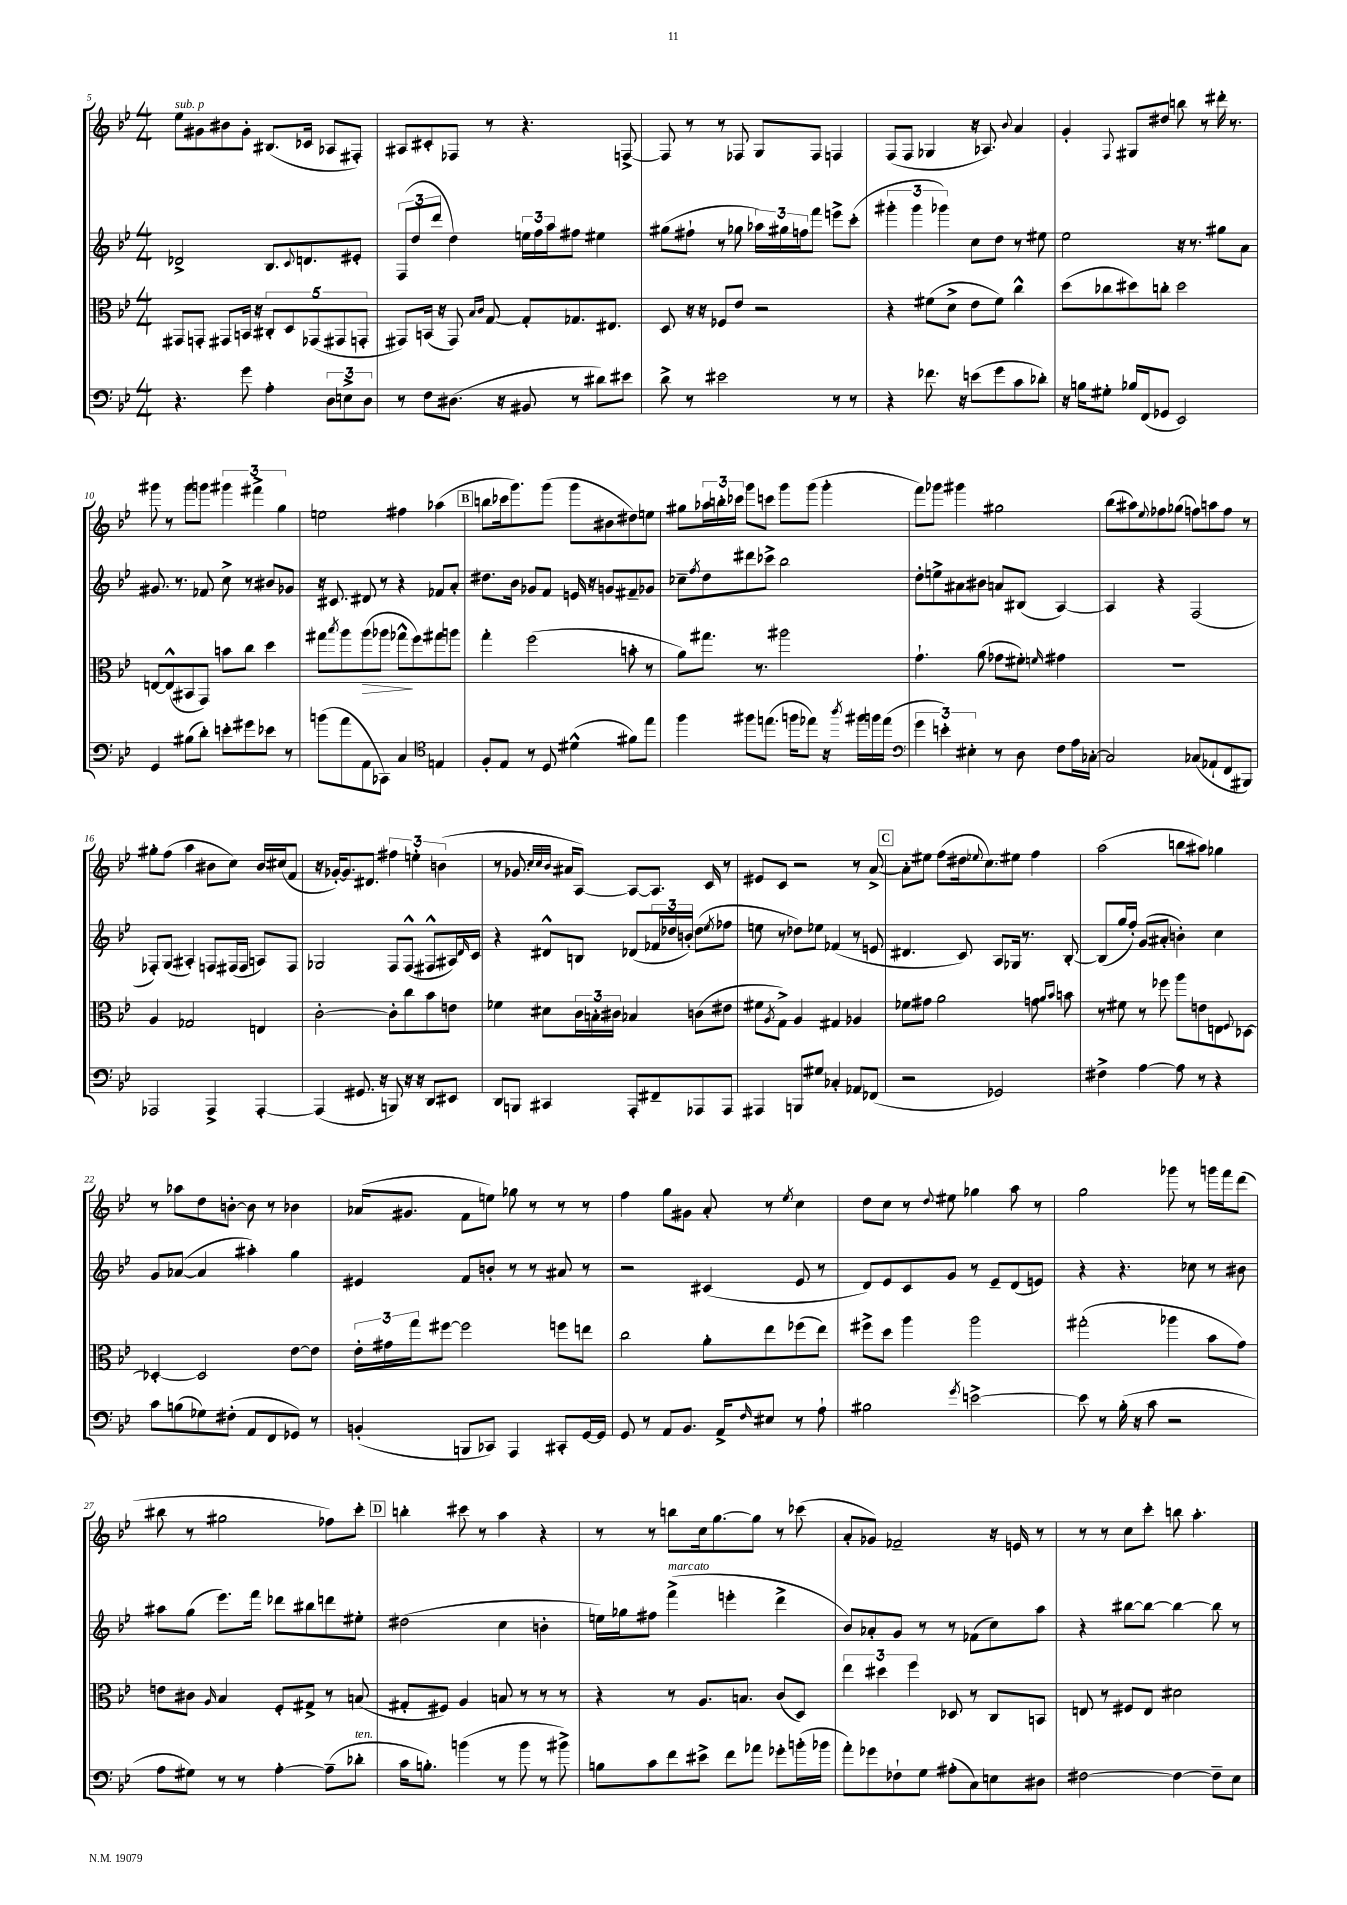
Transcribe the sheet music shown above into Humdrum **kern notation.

**kern	**kern	**dynam	**kern	**kern
*part4	*part3	*part3	*part2	*part1
*staff4	*staff3	*staff3	*staff2	*staff1
*clefF4	*clefC3	*	*clefG2	*clefG2
*k[b-e-]	*k[b-e-]	*	*k[b-e-]	*k[b-e-]
*M4/4	*M4/4	*	*M4/4	*M4/4
=5	=5	=5	=5	=5
!	!	!	!	!LO:TX:a:i:t=sub. p
4.r	8GG#X/L	.	2d-X^/	8ee-\L
.	8GGn'/J	.	.	8g#X\
.	8GG#X/L	.	.	8b#X\
8g\	16BBn/Jk	.	.	8g#'\J
.	16r	.	.	.
4A'\	10C#X'/L	.	8.B-/L	(8.B#X/L
.	10D/	.	.	.
.	.	.	8qqc/	.
.	.	.	8.dn/	16c-X/Jk
.	(10GG-X/	.	.	.
12D\L	.	.	.	8A-X/L
.	10GG#X/	.	.	.
12En^\	.	.	.	.
.	.	.	8e#X'/J	8F#X'/J)
.	10GGn'/J	.	.	.
12D\J	.	.	.	.
=6	=6	=6	=6	=6
8r	8GG#X/L)	.	(12F/L	8A#X/L
.	.	.	12dd/	.
8F\L	(16BBn/Jk	.	.	8c#X'/
.	.	.	12ddd/J	.
.	16r	.	.	.
(8.D#X\J	8GG#/)	.	4dd\)	8F-X/J
.	16qqB-/LL	.	.	.
.	16qqc/JJ	.	.	.
.	[8G/	.	.	8r
16r	.	.	.	.
8BB#X/	8G'/L]	.	24een\LL	4.r
.	.	.	24ff\	.
.	.	.	24aa\J	.
8r	8.G-X/	.	8ff#X\J	.
8d#X\L)	.	.	4ee#X\	.
.	8.E#X/J	.	.	.
8e#X\J	.	.	.	[8Fn^/
=7	=7	=7	=7	=7
8d^\	8D/	.	(8gg#X\L	8F/]
8r	16r	.	8ff#X`\J	8r
.	16r	.	.	.
2e#X\	8F-X/L	.	8r	8r
.	8e-/J	.	8gg-X\	8F-X/
.	2r	.	24aa-X\LL)	8G/L
.	.	.	24gg#X\	.
.	.	.	24ffn\J	.
.	.	.	8fff\J	8F-/J
8r	.	.	8eeen^\L	4Fn/
8r	.	.	(8ccc'\J	.
=8	=8	=8	=8	=8
4r	4r	.	6ggg#X'\	(8F/L
.	.	.	.	8F/J
.	.	.	6ggg#\	.
8.f-X\	(8f#X\L	.	.	4G-X/
.	.	.	6ggg-X\)	.
.	8d^\J	.	.	.
16r	.	.	.	.
(8en\L	8e-\L	.	8cc\L	16r
.	.	.	.	8.A-X/)
8g\	8f#\J)	.	8dd\J	.
.	.	.	.	8qqb-/
8c\	4cc^^\	.	8r	4a/
8d-X'\J)	.	.	8ee#X\	.
=9	=9	=9	=9	=9
16r	(8dd\L	.	2ee-\	4g'/
16Bn\KL	.	.	.	.
8G#X'\J	8cc-X\	.	.	.
.	.	.	.	8qqF/
16B-X/LL	8dd#X\)	.	.	8G#X/L
(16FF/J	.	.	.	.
8GG-X/J	8ccn'\J	.	.	8dd#X/J
2EE-/)	2dd#\	.	16r	8bbn\
.	.	.	8.r	.
.	.	.	.	8r
.	.	.	8gg#X\L	16ddd#X'\
.	.	.	.	8.r
.	.	.	8a\J	.
!!LO:LB:g=z
=10	=10	=10	=10	=10
4GG/	[8En/L	.	8.g#X/	8ggg#X\
.	(8E^^/]	.	.	8r
.	.	.	8.r	.
(8B#X\L	8BB#X/	.	.	8ggg#\L
8d'\J)	8GG/J)	.	8f-X/	8gggn\J
8en'\L	8bn\L	.	8cc^\	6ggg#X\
8g#X\	8cc\J	.	8r	.
.	.	.	.	6fff#X^\
8e-X\J	4dd\	.	8b#X/L	.
.	.	.	.	6gg\
8r	.	.	8g-X/J	.
=11	=11	=11	=11	=11
(8bn\L	8gg#X\L	.	16r	2een\
.	.	.	8.c#X/	.
.	8qbb-/	.	.	.
8a\	8aa\	.	.	.
!	!	!LO:HP:b	!	!
8AA\	(8aa\	>	8d#X/	.
8CC-X\J)	8aa-X\J	.	8r	.
4C/	8gg-X^^\L	.	4r	4ff#X\
.	8ff\)	]	.	.
*clefC4	*	*	*	*
4En/	8gg#X\	.	8f-X/L	(4aa-X\
.	8aan\J	.	8a'/J	.
!!LO:REH:place=s1:t=B
=12	=12	=12	=12	=12
8F'/L	4gg'\	.	8.dd#X\L	8bbn\L
8E-/J	.	.	.	16ccc-X\k
.	.	.	16b-\Jk	8.ggg\)
8r	(2ff\	.	8g-X/L	.
8D/	.	.	8f/J	(8ggg\J
(4d#X^^\	.	.	16en/	8ggg\L
.	.	.	16r	.
.	.	.	8gn/L	8b#X\
8f#X\L)	8bn'\	.	8f#X~/	8dd#X\)
8ee-\J	8r	.	8g-X/J	8een\J
=13	=13	=13	=13	=13
4ff\	8a\L)	.	8cc-X~\L	8gg#X\L
.	.	.	8qff/	.
.	8.gg#X\J	.	8dd\	24aa-X\L
.	.	.	.	24bbn'\
.	.	.	.	24ccc-X\JJ
8ff#X\L	.	.	8ddd#X\	8ggg\L
.	8.r	.	.	.
(8.een\J	.	.	8ccc-X^\J	8cccn\J
.	2aa#X\	.	2bb-\	8ggg\L
16ffn\KL	.	.	.	.
8ee-X\J)	.	.	.	(8ggg\J
16r	.	.	.	4ggg'\
8qaa/	.	.	.	.
16ff#X\LL	.	.	.	.
16ffn\	.	.	.	.
(16ee-\JJ	.	.	.	.
=14	=14	=14	=14	=14
*clefF4	*	*	*	*
6g\	4.g`\	.	8dd'\L	8fff\L)
.	.	.	8een^\	8ggg-X\J
6en'\)	.	.	.	.
.	.	.	8a#X\	4ggg#X\
6E#X'\	.	.	.	.
.	(8a\	.	8b#X\J	.
8r	8g-X\L	.	8an/L	2gg#X\
8D\	8f#X'\J)	.	(8B#X/J	.
.	16qqfn/	.	.	.
8F\L	4g#X\	.	[4A/)	.
16A\L	.	.	.	.
[16C-X'\JJ	.	.	.	.
=15	=15	=15	=15	=15
2C-/]	1r	.	4A/]	(8bb-\L
.	.	.	.	8aa#X\)
.	.	.	.	8qqee-/
.	.	.	4r	8ff-X\
.	.	.	.	(8gg-X\J
(8C-X/L	.	.	(2F/	8ffn\L)
8AA-X`/	.	.	.	8aan\
8FF/	.	.	.	8ff\J
8BBB#X/J)	.	.	.	8r
!!LO:LB:g=z
=16	=16	=16	=16	=16
2AAA-X/	4A/	.	8F-X'/L)	8gg#X'\L
.	.	.	(8G/J	(8ff\J
.	2G-X/	.	4A#X'/)	4aa\
4AAA-^/	.	.	8Fn/L	8b#X\L
.	.	.	(16F#X/L	8cc\J)
.	.	.	16F#/JJ	.
[4AAA-'/	4En/	.	8An/L)	16b#/LL
.	.	.	.	(16cc#X/J
.	.	.	8F#/J	8f/J
=17	=17	=17	=17	=17
(4AAA-/]	[2c'\	.	2G-X/	16r
.	.	.	.	[16g-X'/KL)
.	.	.	.	8.g-/]
8.GG#X/	.	.	.	.
.	.	.	.	8.d#X/J
16r	.	.	.	.
8BBBn/)	8c'\L]	.	8F/L	6ff#X\
16r	8cc\	.	(8F^^/J	.
.	.	.	.	6een'\
16r	.	.	.	.
8DD/L	8b-\	.	8F#X^^/L	.
.	.	.	.	(6bn\
8EE#X/J	8en\J	.	16A#X/L)	.
.	.	.	16qqd/	.
.	.	.	16c/JJ	.
=18	=18	=18	=18	=18
8DD/L	4f-X\	.	4r	8r
8BBBn/J	.	.	.	8.g-X/
4CC#X/	8d#X\L	.	8d#X^^/L	.
.	.	.	.	32qqcc/LLL
.	.	.	.	32qqcc/
.	.	.	.	32qqb-/JJJ
.	.	.	.	16a#X/KL
.	24c\L	.	8Bn/J	[8A/J)
.	24Bn'\	.	.	.
.	24c#X\JJ	.	.	.
8AAA'/L	4B-X/	.	(8d-X/L	8A/L_
8FF#X~/	.	.	24f-X/L	8.A/J]
.	.	.	24dd-X/	.
.	.	.	24bn'/JJ)	.
8AAA-X/	(8cn\L	.	(8dd-\L	.
.	.	.	.	16c/
.	.	.	8qee-/	.
8AAA-/J	8e#X\J	.	8ff-X\J	8r
=19	=19	=19	=19	=19
4AAA#X/	8f#X\L	.	8een\	8e#X/L
.	8qA/	.	.	.
.	8G^\J)	.	8r	8c/J
8BBBn/L	4A/	.	8dd-X\L)	2r
8G#X/J	.	.	8ee-X\J	.
4C-X'/	4G#X/	.	(4f-X/	.
8AA-X/L	4A-X/	.	8r	8r
(8FF-X/J	.	.	8en/	[8a^/
!!LO:REH:place=s1:t=C
=20	=20	=20	=20	=20
2r	8f-X\L	.	4.d#X/	8a'\L]
.	8g#X\J	.	.	8ee#X\J
.	2a\	.	.	(8ff\L
.	.	.	8c/)	16dd#X\k
.	.	.	.	8qqee-X/
.	.	.	.	8.cc\)
2GG-X/)	.	.	8A/L	.
.	.	.	16G-X/Jk	8ee#X\J
.	.	.	8.r	.
.	8gn\	.	.	4ff\
.	16qqa/LL	.	.	.
.	16qqb-/JJ	.	.	.
.	8bn\	.	[8B-'/	.
=21	=21	=21	=21	=21
4F#X^\	8r	.	(8B-/L]	(2aa\
.	8f#X\	.	16gg/L	.
.	.	.	16ff'/JJ)	.
[4A\	8r	.	(8g/L	.
.	8ff-X\	.	8a#X'/J	.
8A\]	8aa\L	.	4bn'\)	8bbn\L
8r	8en\	.	.	8aa#X\J)
4r	8En\	.	4cc\	4gg-X\
.	8qqF/	.	.	.
.	[8D-X\J	.	.	.
!!LO:LB:g=z
=22	=22	=22	=22	=22
8c\L	4D-X'/_	.	8g/L	8r
(8Bn\	.	.	([8a-X/J	8aa-X\L
8G-X\)	2D-/]	.	4a-/]	8dd\
(8F#X'\J	.	.	.	[8bn'\J
8AA/L	.	.	4aa#X'\)	8b\]
8FF/	.	.	.	8r
8GG-X/J)	[8e-\L	.	4gg\	4b-X\
8r	8e-\J]	.	.	.
=23	=23	=23	=23	=23
(4BBn'/	24e-'\LL	.	4e#X/	(16a-X/KL
.	24g#X\	.	.	.
.	.	.	.	8.g#X/J
.	24gg\J	.	.	.
.	[8ff#X\J	.	.	.
8BBBn/L	2ff#\]	.	8f/L	8f\L
8CC-X/J)	.	.	8bn'/J	8een\J)
4AAA/	.	.	8r	8gg-X\
.	.	.	8r	8r
8CC#X'/L	8ffn\L	.	8a#X/	8r
[16GG/L	8een\J	.	8r	8r
16GG/JJ]	.	.	.	.
=24	=24	=24	=24	=24
8GG/	2cc\	.	2r	4ff\
8r	.	.	.	.
8AA/L	.	.	.	8gg\L
8.BB-/J	.	.	.	8g#X\J
.	8a'\L	.	(4c#X/	8a'/
16AA^/KL	.	.	.	.
16qqF/	.	.	.	.
8E#X/J	8ee-\	.	.	8r
.	.	.	.	8qee-/
8r	(8ff-X\	.	8e-/	4cc\
8A`\	8ee-\J)	.	8r	.
=25	=25	=25	=25	=25
2B#X\	8ff#X^\L	.	8d/L)	8dd\L
.	8dd\J	.	8e-/	8cc\J
.	4aa\	.	8c/	8r
.	.	.	.	8qqdd/
.	.	.	8g/J	8ee#X\
8qg/	.	.	.	.
[2en^\	2aa\	.	8r	4gg-X\
.	.	.	8e-~/L	.
.	.	.	(8d/	8aa\
.	.	.	8en/J)	8r
=26	=26	=26	=26	=26
8e\]	(2gg#X'\	.	4r	2gg\
8r	.	.	.	.
(16B-'\	.	.	4.r	.
16r	.	.	.	.
8c\	.	.	.	.
2r	4aa-X\	.	.	8ggg-X\
.	.	.	8cc-X\	8r
.	8b-\L	.	8r	16gggn\LL
.	.	.	.	16fff\J
.	8g\J)	.	8b#X\	(8ddd\J
!!LO:LB:g=z
=27	=27	=27	=27	=27
8A\L	8en\L	.	8aa#X\L	8bb#X\
8G#X\J)	8c#X\J	.	(8gg\J	8r
.	16qqA/	.	.	.
8r	4B-/	.	8.eee-\L)	2gg#X\
8r	.	.	.	.
.	.	.	16fff\Jk	.
[4A'\	8F'/L	.	8ddd-X\L	.
.	8G#X^/J	.	8bb#X\	.
(8A~\L]	8r	.	8dddn\	8ff-X\L)
!LO:TX:a:i:t=ten.	!	!	!	!
8d-X'\J	(8Bn/	.	8ee#X'\J	8ccc'\J
!!LO:REH:place=s1:t=D
=28	=28	=28	=28	=28
16c\KL	8G#X'/L	.	(2dd#X\	4bbn'\
8.Bn'\J)	.	.	.	.
.	8F#X/J)	.	.	.
(4bn\	4A/	.	.	8ccc#X\
.	.	.	.	8r
8r	8Bn/	.	4cc\	4aa\
8b\	8r	.	.	.
8r	8r	.	4bn'\	4r
8b#X^\)	8r	.	.	.
=29	=29	=29	=29	=29
8Bn\L	4r	.	16een\LL)	8r
.	.	.	16gg-X\J	.
8c\	.	.	8ff#X\J	8r
!	!	!	!LO:TX:a:i:t=marcato	!
8f\	8r	.	(4fff^\	8bbn\L
8e#X^\J	8.A/L	.	.	16cc\k
.	.	.	.	[8.gg\
8f\L	.	.	4eeen'\	.
.	8.Bn/J	.	.	.
8a-X\J	.	.	.	8gg\J]
8g-X'\L	(8c/L	.	4ddd^\	8r
(16bn'\L	8D/J)	.	.	(8ccc-X\
16b-X\JJ	.	.	.	.
=30	=30	=30	=30	=30
8a'\L)	6ee-\	.	8b-/L)	8a'/L
8g-X\	.	.	8a-X'/	8g-X/J)
.	6dd#X\	.	.	.
8F-X`\	.	.	8g/J	2f-X~/
.	6ff\	.	.	.
8G\J	.	.	8r	.
(8A#X'\L	8D-X/	.	8r	.
8C\)	8r	.	(8f-X\L	.
8En\	8C/L	.	8cc\)	16r
.	.	.	.	16en/
8D#X\J	8BBn/J	.	8aa\J	8r
=31	=31	=31	=31	=31
[2F#X\	8En/	.	4r	8r
.	8r	.	.	8r
.	8F#X/L	.	[8bb#X\L	8cc\L
.	8E/J	.	8bb#\J_	8ccc'\J
4F#\_	2d#X\	.	4bb#\_	8bbn\
.	.	.	.	4.aa'\
8F#~\L]	.	.	8bb#\]	.
8E-\J	.	.	8r	.
==	==	==	==	==
*-	*-	*-	*-	*-
